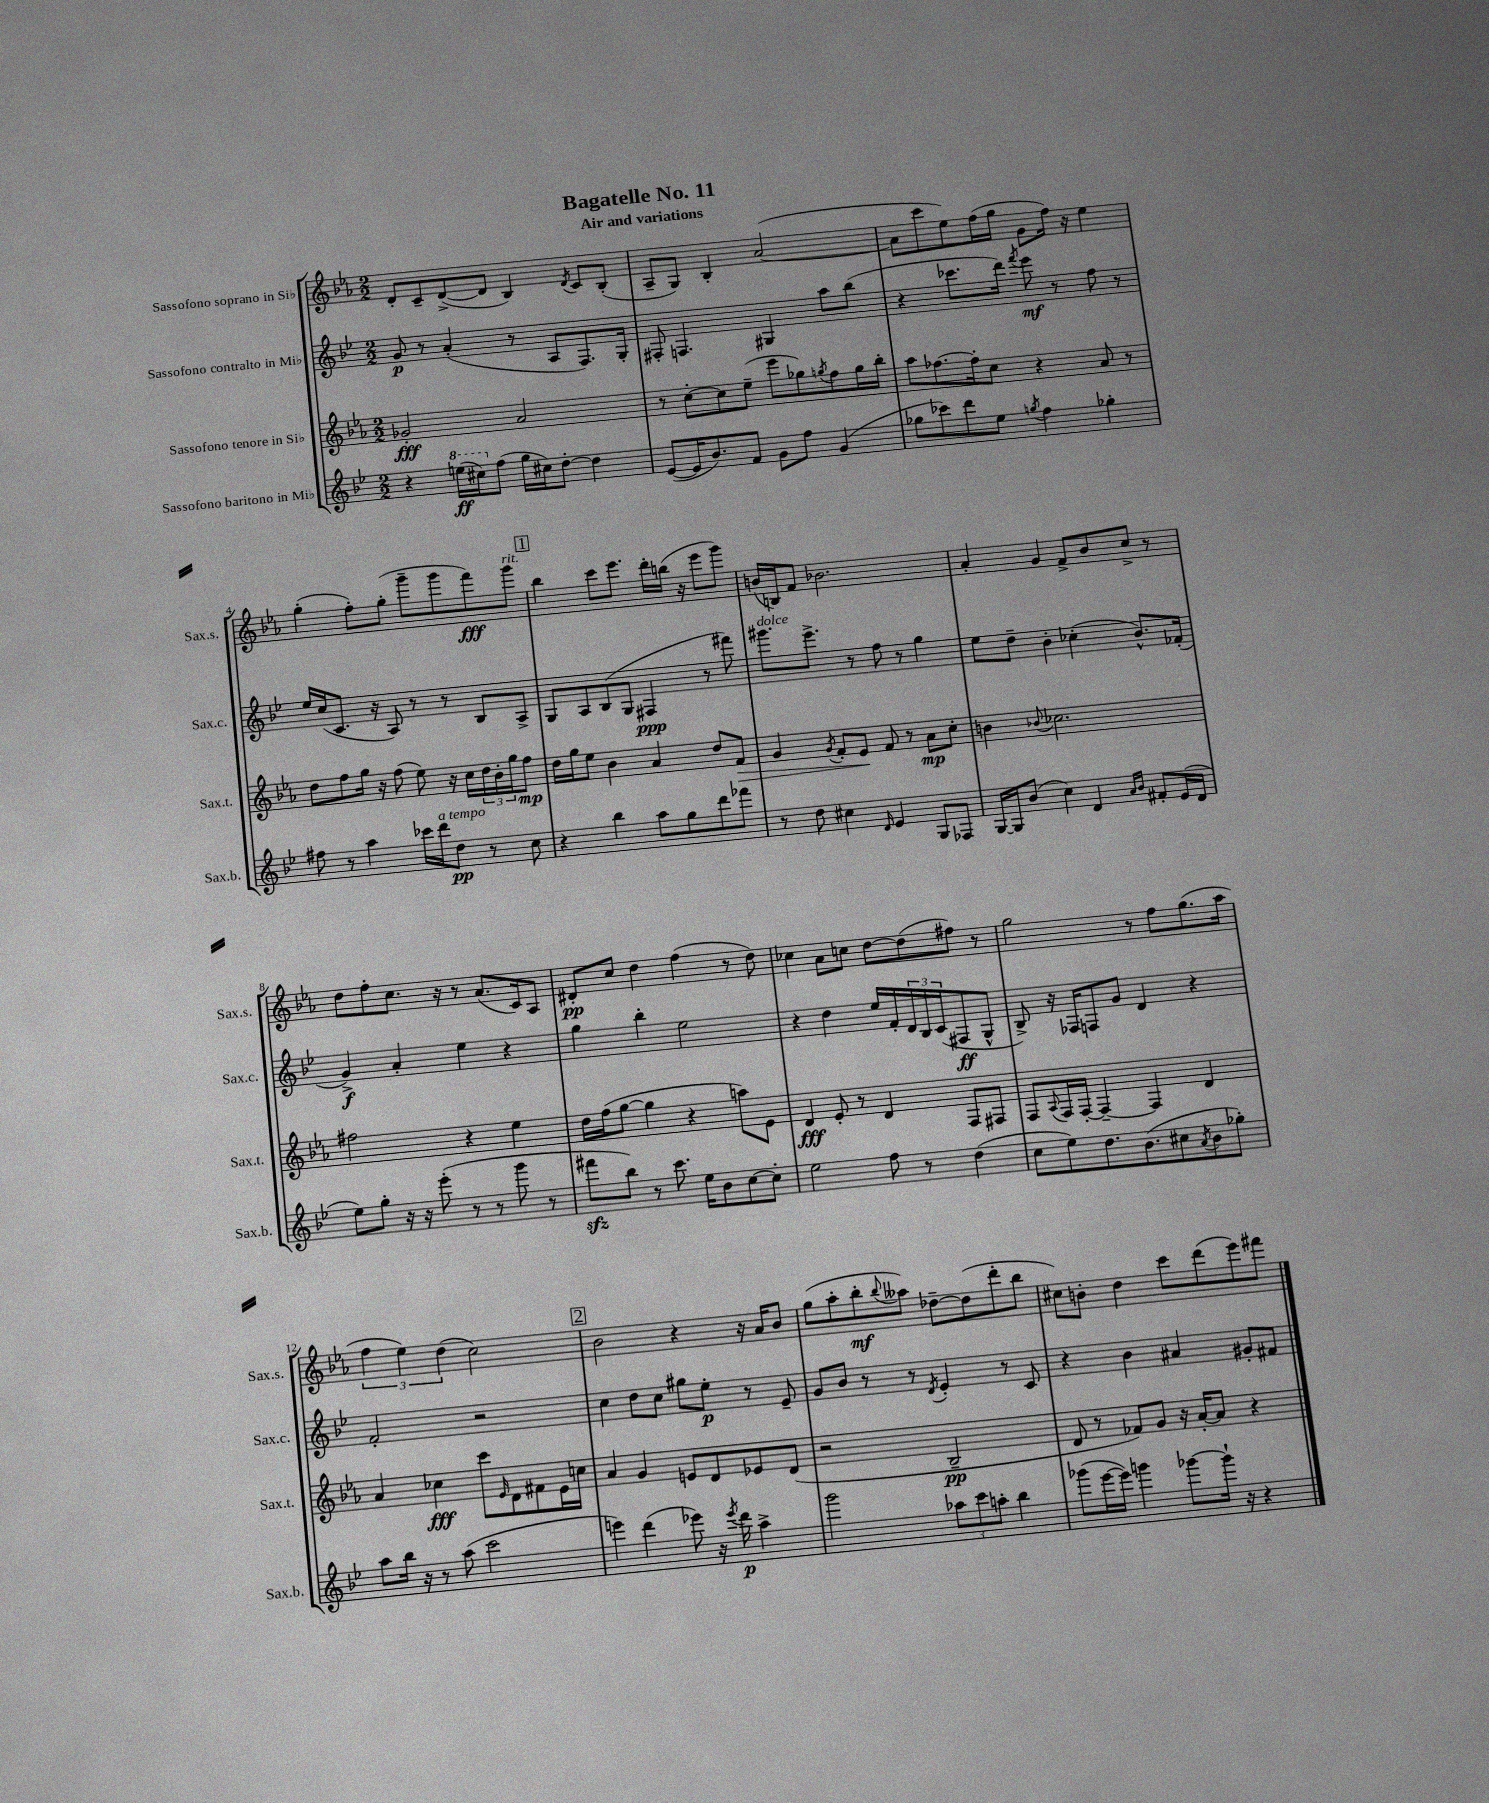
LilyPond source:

\header { title = "Bagatelle No. 11" subtitle = "Air and variations" }
<<
\new StaffGroup <<
\new Staff = "s0" \with { instrumentName = "Sassofono soprano in Sib" shortInstrumentName = "Sax.s." } {
    \clef treble \key ees \major \numericTimeSignature \time 2/2
    d'8-. c'8-- d'8~->( d'8 bes4) \acciaccatura { d'8 } c'8 bes8-.( |
    aes8-- g8) bes4-. aes'2~( |
    aes'8 c'''8 ees''8) f''16( g''16 g'8 f''16) r16 ees''4 |
    g''4-.( f''8-.) g''8-.( g'''8-- g'''8 f'''8\fff) g'''8^\markup { \italic "rit." } |
    \mark \markup { \box "1" } bes''4 c'''8 ees'''8. d'''16-. b''16( r16 ees'''8 g'''8) |
    b'16( b16) f'8 bes'2. |
    aes'4-. g'4 f'8-> bes'8 c''8-> r8 |
    d''8 f''8-. c''8. r16 r8 aes'8.( c'16) aes8 |
    dis'8-.\pp c''8 d''4 f''4( r8 d''8) |
    ces''4 aes'8 c''8 d''8~ d''8( fis''8) r8 |
    g''2 r8 f''8 g''8.( aes''16 |
    \tuplet 3/2 { f''4 ees''4) d''4( } c''2) |
    \mark \markup { \box "2" } bes'2 r4 r16 aes'16 bes'8 |
    g''8( aes''8-. bes''8-.\mf \appoggiatura { bes''8 } aeses''8) des''8~-- des''8( d'''8-. bes''8 |
    cis''8) b'8-. d''4 c'''8 d'''8( ees'''8) fis'''8 \bar "|." |
}
\new Staff = "s1" \with { instrumentName = "Sassofono contralto in Mib" shortInstrumentName = "Sax.c." } {
    \clef treble \key bes \major \numericTimeSignature \time 2/2
    g'8\p r8 a'4-.( r8 a8 f8.) g16-. |
    fis8-. f4. gis4 a''8 bes''8( |
    r4 ces'''8. d'''16) \acciaccatura { f'''8 } ees'''8\mf r8 f''8 r8 |
    ees''16 c''16( c'8. r16 a8) r8 r8 bes8 a8-> |
    \mark \markup { \box "1" } g8 a8 bes8( g8 fis4\ppp r8 fis'''8) |
    gis'''8.^\markup { \italic "dolce" } ees'''8.-> r8 f''8 r8 g''4 |
    ees''8 d''8-- bes'4-. ces''4-.( bes'8.-^) fes'16-.( |
    g'4->\f) a'4-. ees''4 r4 |
    g''4 bes''4-. ees''2 |
    r4 d''4 ees''16 f'16-. \tuplet 3/2 { d'16 bes16 c'16( } fis8\ff g8-^ |
    bes8->) r16 fes16 f8 g'8 d'4 r4 |
    f'2-. r2 |
    \mark \markup { \box "2" } c''4 d''8 c''8 gis''8 ees''8-.\p r8 ees'8-- |
    g'8 bes'8 r8 r8 \acciaccatura { d'8 } ees'4-. r8 c'8 |
    r4 bes'4 ais'4 gis'8-. fis'8 \bar "|." |
}
\new Staff = "s2" \with { instrumentName = "Sassofono tenore in Sib" shortInstrumentName = "Sax.t." } {
    \clef treble \key ees \major \numericTimeSignature \time 2/2
    ges'2-.\fff aes'2 |
    r8 c''8~-. c''8 ees''8--( ees'''8 ges''8) \acciaccatura { g''8 } f''8 g''16 bes''16-. |
    aes''8 fes''8.~ fes''16-. c''8 r4 aes'8 r8 |
    d''8 f''8 g''16 r16 f''8( ees''8) r16 c''16 \tuplet 3/2 { d''16 bes'16-. g''16 } f''8\mp |
    \mark \markup { \box "1" } d''16 g''16 ees''8 bes'4 aes'4 d''8 f'8\> |
    g'4 \acciaccatura { g'8 } f'8-. ees'8\! f'8 r8 aes'8\mp c''8-. |
    b'4 \appoggiatura { bes'8 } ces''2. |
    fis''2 r4 ees''4 |
    d''16 f''16( g''8~ g''4 r4 a''8) ees'8 |
    d'4\fff ees'8-. r8 d'4 f8 fis8 |
    f8 \appoggiatura { aes8 } f16 f16~-. f4~-- f4 d'4 |
    aes'4 ces''4\fff c'''8 \grace { ees'16 } d'8 fis'8 ees'16 c''16 |
    \mark \markup { \box "2" } aes'4 g'4 e'8 d'8 ees'8 d'8( |
    r2 bes2--\pp |
    d'8 r8 fes'8) g'8 r16 aes'16~-. aes'8 r4 \bar "|." |
}
\new Staff = "s3" \with { instrumentName = "Sassofono baritono in Mib" shortInstrumentName = "Sax.b." } {
    \clef treble \key bes \major \numericTimeSignature \time 2/2
    r4 \ottava #1 e'''16\ff( cis'''16) \ottava #0 f''8( g''16 cis''16) d''8~-. d''4 |
    ees'8~( ees'16 bes'8.) f'8 g'8 f''8 g'4( |
    ges''8 ces'''8) d'''8 ees''8 \acciaccatura { g''8 } f''4 ges''4-. |
    fis''8 r8 a''4 ces'''16 d'''16^\markup { \italic "a tempo" } d''8\pp r8 c''8 |
    \mark \markup { \box "1" } r4 bes''4 a''8 g''8 d'''8 fes'''8 |
    r8 d''8 cis''4 \grace { d'16 } ees'4 g8 fes8 |
    g16~ g16 bes'8( c''4) d'4 \grace { a'16 bes'16 } fis'8-. ees'16( d'16 |
    ees''8) g''8-. r16 r16 ees'''8-.( r8 r8 g'''8 r8 |
    fis'''8\sfz bes''8) r8 c'''8. ees''16 bes'8 c''8~ c''8-. |
    ees''2 f''8 r8 d''4( |
    c''8 ees''8) d''8. bes'8.( cis''8 \acciaccatura { a'8 } bes'8 ges''8-.) |
    a''8 bes''16 r16 r8 a''8( c'''2 |
    \mark \markup { \box "2" } e'''4) d'''4( ees'''8) r16 \acciaccatura { ees'''8 } d'''16\p a''4-> |
    g'''2 \tuplet 3/2 { aes''8 c'''8 a''8-. } bes''4 |
    ges'''8( ees'''16~ ees'''16) g'''4 ges'''8~ ges'''16-! r16 r4 \bar "|." |
}
>>
>>
